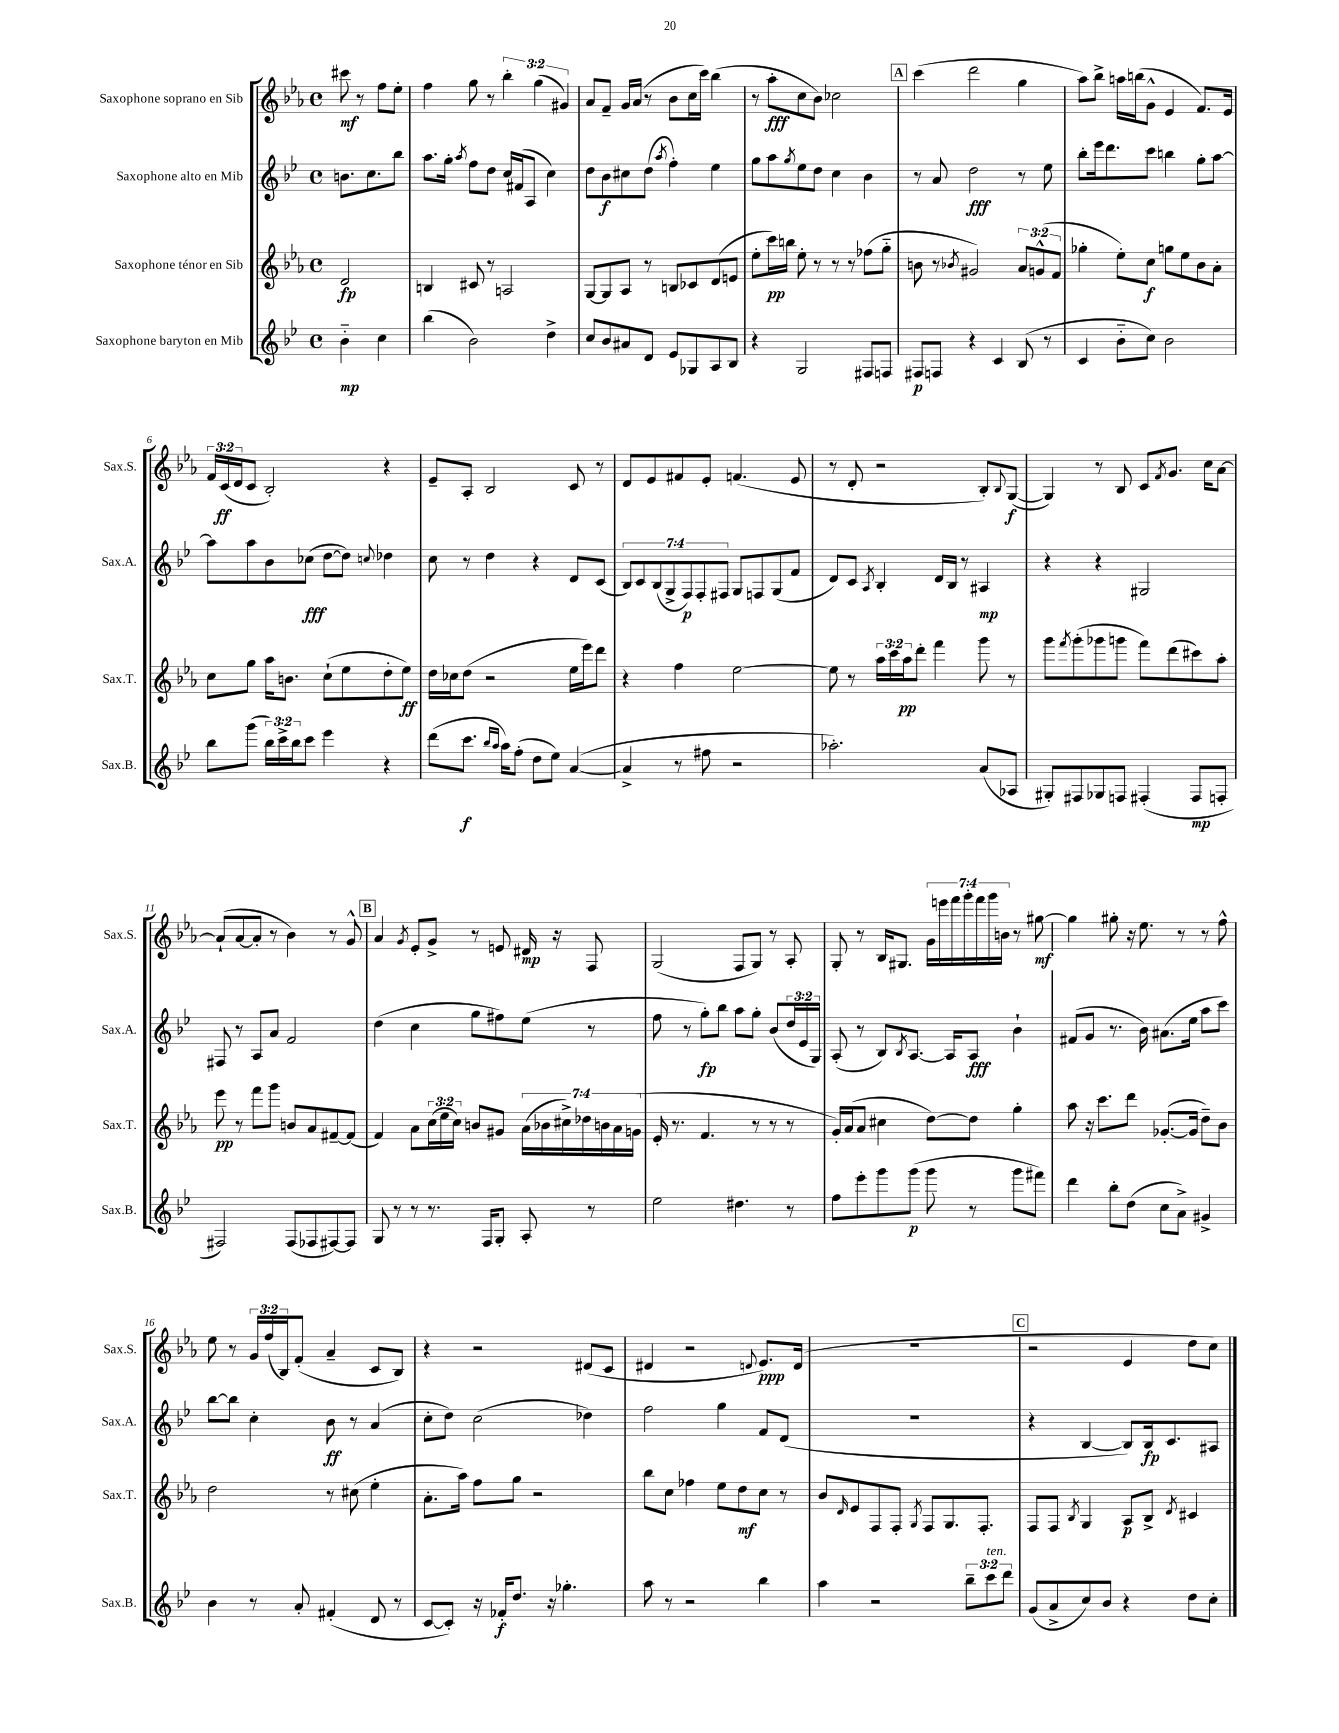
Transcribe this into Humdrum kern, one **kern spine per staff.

**kern	**kern	**kern	**kern
*staff4	*staff3	*staff2	*staff1
*clefG2	*clefG2	*clefG2	*clefG2
*k[b-e-]	*k[b-e-a-]	*k[b-e-]	*k[b-e-a-]
*M4/4	*M4/4	*M4/4	*M4/4
*met(c)	*met(c)	*met(c)	*met(c)
4b-'~\	2d/	8.b\L	8ccc#\
.	.	.	8r
.	.	8.cc\	.
4cc\	.	.	8ff\L
.	.	8bb-\J	8ee-'\J
=	=	=	=
(4bb-\	4B/	8.aa\L	4ff\
.	.	16gg'\Jk	.
.	.	8qaa/	.
2b-\)	8c#/	8ff\L	8gg\
.	8r	8dd\J	8r
.	2A/	16cc/LL	6bb-'\
.	.	(16f#/J	.
.	.	8A/J	.
.	.	.	(6gg\
4dd^\	.	4cc\)	.
.	.	.	6g#/)
=	=	=	=
8cc/L	[8G/L	8dd\L	8a-/L
8b-/	8G/]	8b-\	8f~/J
8a#/	8A-/J	8cc#\	16g/LL
.	.	.	(16a-/JJ
8d/J	8r	(8dd\J	8r
.	.	8qaa/	.
8e-/L	8B/L	4ff'\)	8b-\L
8G-/	8c-/	.	16cc\L
.	.	.	16ccc\JJ)
8A/	(8d/	4ee-\	(4bb-\
8B-/J	8e/J	.	.
=	=	=	=
4r	8ee-'\L	8gg\L	8r
.	16ccc\L)	8aa\	8aa-'\L
.	16bb\JJ	.	.
.	.	8qgg/	.
2G/	8ee-'\	8ee-\	8cc\
.	8r	8dd\J	8b-\J)
.	8r	4cc\	2cc-\
.	8r	.	.
8F#/L	(8ff-\L	4b-\	.
8F/J	8gg'~\J	.	.
=	=	=	=
8F#/L	8b\	8r	(4ccc\
8F/J	8r	8a/	.
.	8qb-/	.	.
4r	2g#/)	2dd\	2ddd\
4c/	.	.	.
(8B-/	12a-/L	8r	4gg\
.	(12g^^/	.	.
8r	.	8ee-\	.
.	12f/J	.	.
=	=	=	=
4c/	4gg-'\	8bb-'\L	8aa-\L)
.	.	16eee-\k	8bb-^\J
.	.	8.ddd\	.
8b-'~\L	8ee-'\L)	.	16aa\LL
.	.	.	(16bb\J
8cc\J)	8cc\J	8ccc\J	8g^^\J
2b-\	8gg\L	4bb\	4e-/
.	8ee-\	.	.
.	8b-\	8gg'\L	8.f/L)
.	8a-'\J	[8aa\J	.
.	.	.	16e-/Jk
=	=	=	=
8bb-\L	8cc\L	8aa\]L	24f/LL
.	.	.	(24c/
.	.	.	24d/J
(8ggg\J	8gg\J	8aa\	8c/J
24bb-\LL)	16aa-\LK	8b-\	2B-'/)
24ccc^\	.	.	.
.	8.b\J	.	.
24bb-\J	.	.	.
8ccc\J	.	(8cc-\J	.
4eee-\	(8cc`\L	[8dd\L	.
.	8ee-\	8dd\]J)	.
.	.	8qqcc/	.
4r	8dd'\	4dd-\	4r
.	8ee-\J)	.	.
=	=	=	=
(8ddd\L	16dd\LL	8cc\	8e-~/L
.	16cc-\J	.	.
8.ccc\J	(8dd\J	8r	8A-'/J
.	2r	4dd\	2B-/
16qqbb-/LL	.	.	.
16qqaa/JJ	.	.	.
16aa\LK)	.	.	.
(8ff'\J	.	.	.
8dd\L	.	4r	.
8ee-\J)	.	.	.
([4a/	16ee-\LL	8d/L	8c/
.	16eee-\J)	.	.
.	8ddd\J	(8c/J	8r
=	=	=	=
4a^/]	4r	14B-/L)	8d/L
.	.	14c/	.
.	.	.	8e-/
.	.	(14B-/	.
.	.	14G^/	.
8r	4ff\	.	8f#/
.	.	14F/)	.
.	.	14F'/	.
8ff#\	.	.	8e-'/J
.	.	14F#/J	.
2r	[2ee-\	8G/L	(4.f/
.	.	8F/	.
.	.	(8G/	.
.	.	8f/J	8e-/
=	=	=	=
2.aa-'\)	8ee-\]	8d/L)	8r
.	8r	8c/J	8d'/
.	.	8qA/	.
.	24aa-\LL	4B-'/	2r
.	24ccc\	.	.
.	24aa-\J	.	.
.	8ddd'\J	.	.
.	4fff\	16d/LL	.
.	.	16B-/JJ	.
.	.	8r	.
(8a/L	8ggg\	4A#/	8B-'/L)
.	.	.	8qqB-/
8A-/J	8r	.	([8G/J
=	=	=	=
8G#'/L)	8ggg\L	4r	4G/])
.	8qfff/	.	.
8F#/	(8ggg'\	.	.
8G-/	8ggg-\	4r	8r
8F/J	8ggg\J	.	8B-/
(4F#'/	8fff\L)	2G#/	8c/L
.	.	.	8qf/
.	(8ddd\	.	8.g/J
8F#/L	8ccc#\)	.	.
.	.	.	16cc\LK
8F'/J	8aa-'\J	.	[8a-\J
=	=	=	=
2F#/)	8eee-\	8F#/	(8a-`/]L
.	8r	8r	[8a-/
.	8fff\L	8A/L	8a-'/]J
.	8ggg\J	8a/J	8r
(8F#/L	8b/L	2f/	4b-\)
8F-/	8a-/	.	.
[8F#/)	[8f#~/	.	8r
8F#/]J	(8f#/]J	.	8g^^/
=	=	=	=
8G/	4f/)	(4dd\	4a-/
8r	.	.	.
.	.	.	8qg/
8r	8a-\L	4cc\	8e-'/L
8.r	(24cc\L	.	8g^/J
.	24ee-\	.	.
.	24cc\JJ)	.	.
.	8b/L	8gg\L	8r
16F/LK	.	.	.
8G'/J	8g#/J	8ff#\)	8e/
8A'/	(28a-\LL	(8ee-\J	16d#/
.	28b-\	.	.
.	.	.	16r
.	28cc#^\)	.	.
.	28dd-\	.	.
8r	.	8r	8F/
.	28b\	.	.
.	28a-\	.	.
.	(28g\JJ	.	.
=	=	=	=
2ee-\	16e-'/	8ff\	(2G/
.	8.r	.	.
.	.	8r	.
.	4.f/	8gg'\L)	.
.	.	8bb-\J	.
4.dd#\	.	8aa\L	8F/L
.	8r	8gg'\J	8G/J)
.	8r	(8b-/L	8r
8r	8r	24dd/L	8A-'/
.	.	24e-/	.
.	.	24G/JJ)	.
=	=	=	=
8ff\L	16g'/LL)	(8A'/	8G'/
.	(16a-/J	.	.
8eee-'\	8a-/J	8r	8r
8ggg\	4cc#\	8B-/L)	16B-/LK
.	.	.	8.G#/J
.	.	8qB-/	.
(8ggg\J	.	[8.A/J	.
8ggg\	[8dd\L)	.	28g\LL
.	.	.	28eee\
.	.	16A/]LK	.
.	.	.	28fff\
.	.	.	28ggg'\
8r	8dd\]J	8A/J	.
.	.	.	28fff\
.	.	.	28ggg\
.	.	.	28b\JJ
8ggg\L	4gg'\	4b-`\	8r
8fff#\J)	.	.	[8gg#\
=	=	=	=
4ddd\	8aa-\	(8f#/L	4gg#\]
.	16r	8g/J	.
.	8.ccc\L	.	.
8bb-'\L	.	8.r	8gg#'\
(8dd\J	8ddd\J	.	16r
.	.	16b-\)	8.ee-\
8cc\L	([8.g-'/L	(8.a#\L	.
8a^\J)	.	.	8r
.	16g-/]Jk	16ee-\Jk	.
4g#^/	8dd~\L)	8aa\L	8r
.	8b-\J	8ccc\J)	8ff^^\
=	=	=	=
4b-\	2dd\	[8bb-\L	8ee-\
.	.	8bb-\]J	8r
8r	.	4cc'\	24g/LL
.	.	.	(24ff/
.	.	.	24B-/J)
8a'/	.	.	(8f'/J
(4f#'/	8r	8b-\	4a-~/
.	(8cc#\	8r	.
8d/	4ee-'\	(4a/	8c/L
8r	.	.	8B-/J)
=	=	=	=
[8c/L	8.a-'\L	8cc'\L	4r
8c'/]J)	.	8dd\J)	.
.	16aa-\Jk)	.	.
16r	8ff\L	(2cc\	2r
16f-'/LK	.	.	.
8.dd/J	8gg\J	.	.
.	2r	.	.
16r	.	.	.
4.gg-'\	.	.	.
.	.	4dd-\)	(8d#/L
.	.	.	8c/J
=	=	=	=
8aa\	8bb-\L	2ff\	4d#/
8r	8cc\J	.	.
2r	4ff-\	.	2r
.	8ee-\L	4gg\	.
.	8dd\	.	.
.	.	.	8qqd/
4bb-\	8cc\J	8f/L	8.e-/L)
.	8r	(8d/J	.
.	.	.	(16d/Jk
=	=	=	=
4aa\	8b-/L	1r	1r
.	16qqd/	.	.
.	8e-/	.	.
2r	8F/	.	.
.	8F'/J	.	.
.	8qG/	.	.
.	8F/L	.	.
.	8.G/	.	.
12bb-~\L	.	.	.
.	8.F'/J	.	.
12ccc\	.	.	.
12ddd\J	.	.	.
=	=	=	=
(8g/L	8F/L	4r	2r
8a^/	8F/J	.	.
.	8qB-/	.	.
8cc/)	4G/	[4B-/	.
8b-/J	.	.	.
4r	8A-/L	8B-/]L)	4e-/
.	8B-^/J	16B-/k	.
.	.	8.c/	.
.	8qd/	.	.
8dd\L	4c#/	.	8dd\L
8cc'\J	.	8A#/J	8cc\J)
==	==	==	==
*-	*-	*-	*-
